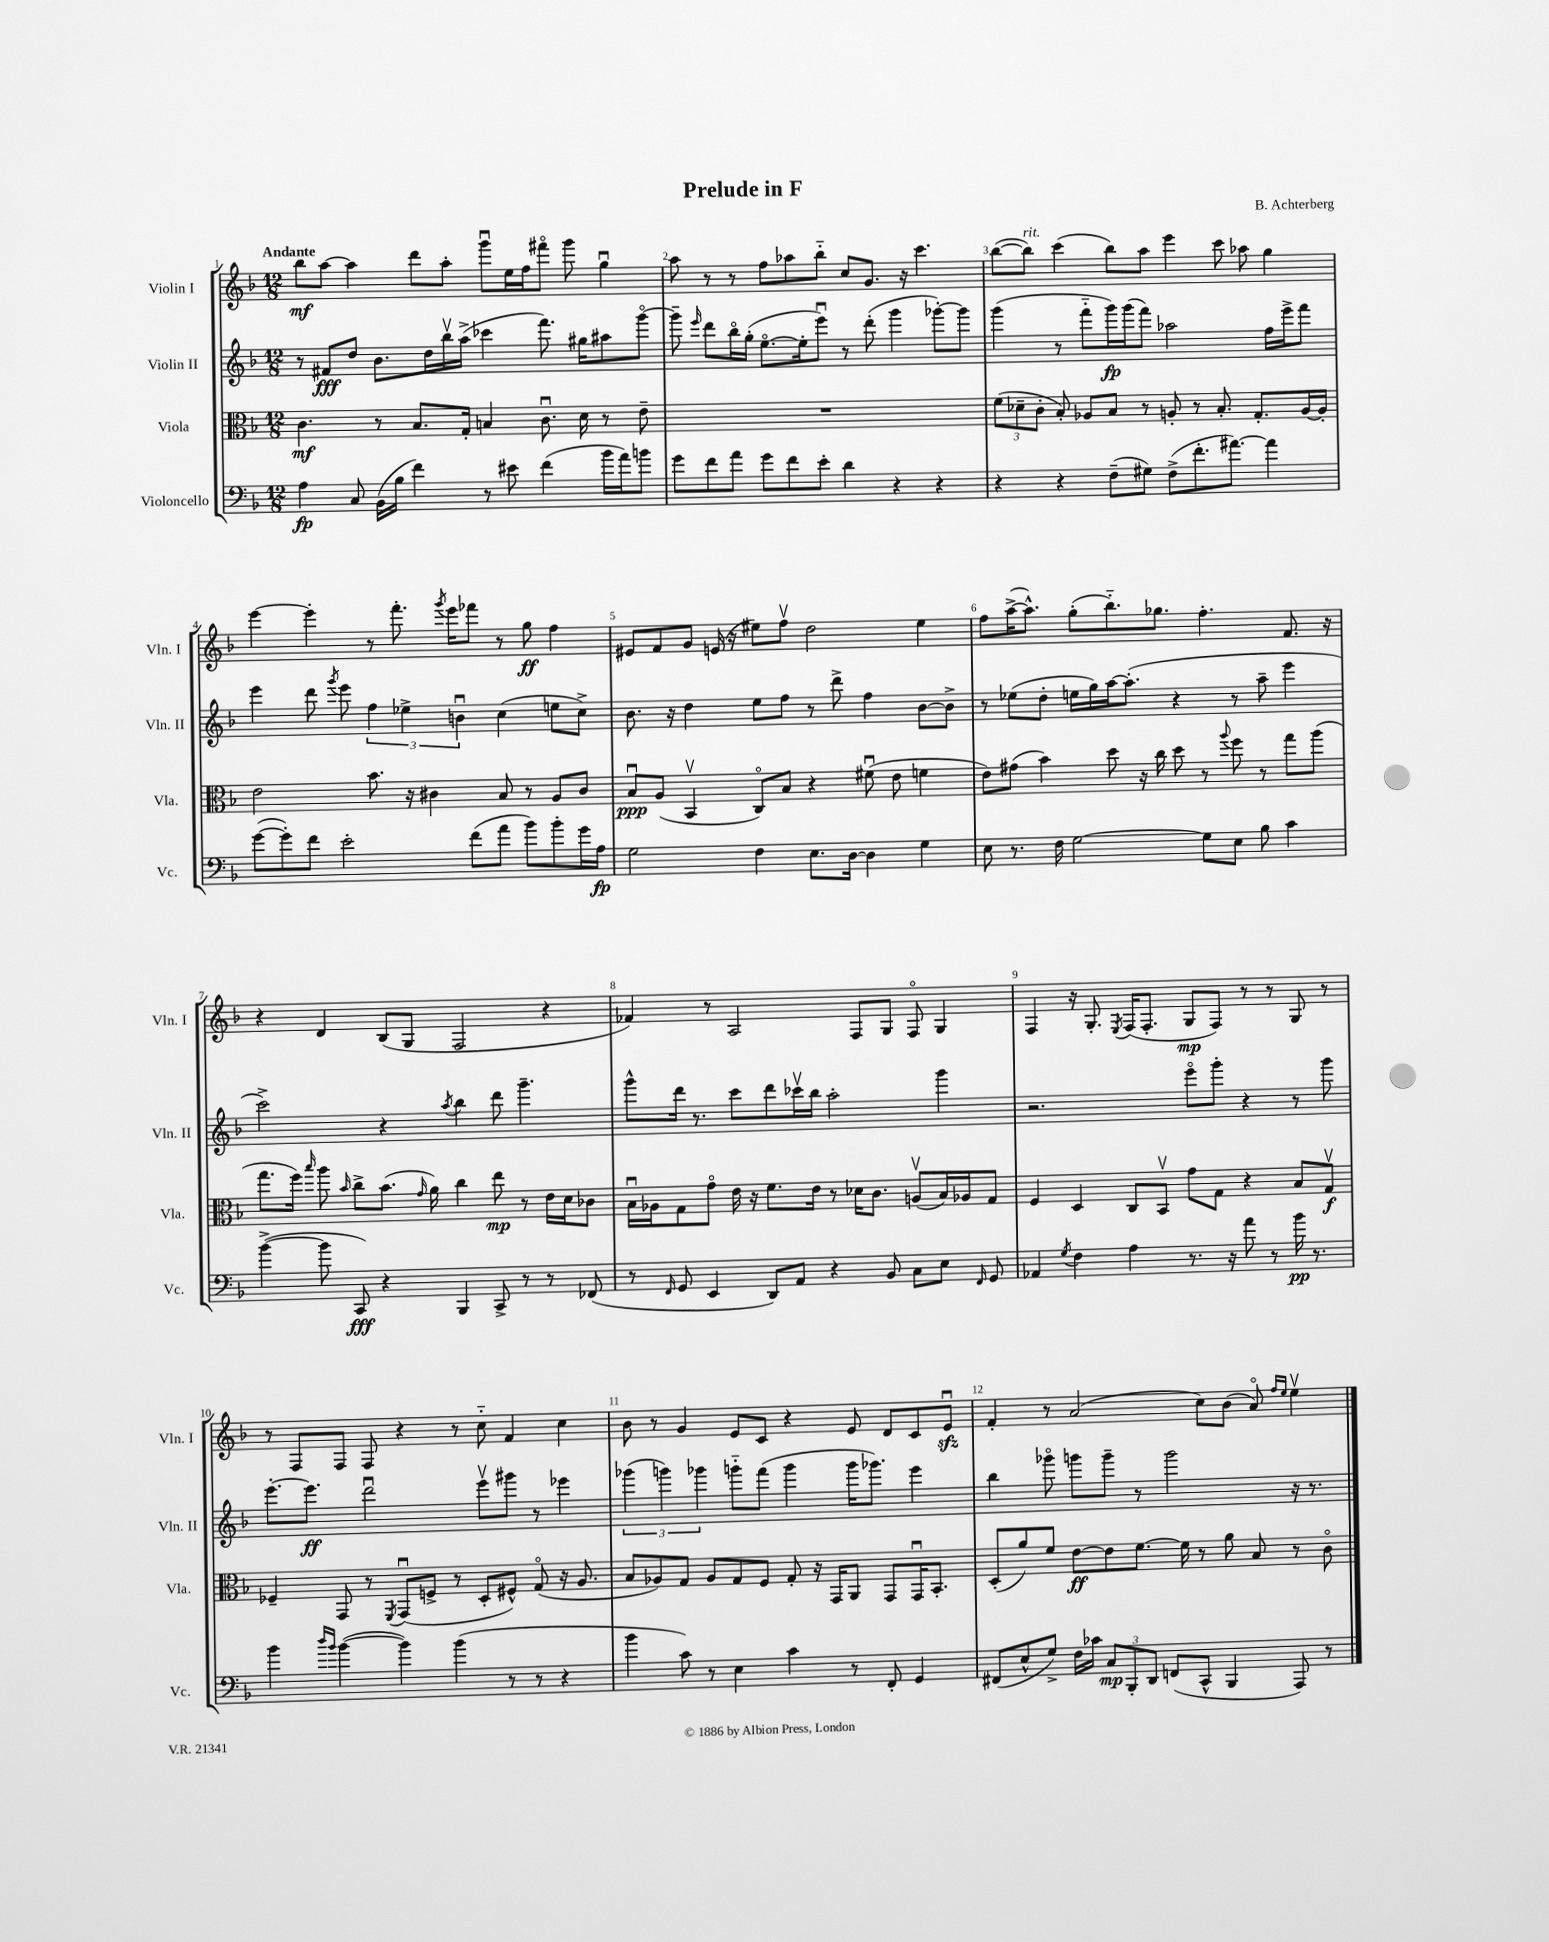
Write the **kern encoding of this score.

**kern	**kern	**kern	**kern
*staff4	*staff3	*staff2	*staff1
*clefF4	*clefC3	*clefG2	*clefG2
*k[b-]	*k[b-]	*k[b-]	*k[b-]
*M12/8	*M12/8	*M12/8	*M12/8
4A	4.c	8r	8bb-
.	.	8f#	[8aa
8C	.	8dd	4aa]
(16BB-	8r	8.b-	.
16B-	.	.	.
4f)	8.B-	.	8ddd
.	.	16dd	.
.	.	16bb-v	8aa'
.	16G'	(16aa^	.
8r	4B	4ccc-	8gggu
8e#	.	.	16ee
.	.	.	16ff
(4f	8.cu	8.fff)	8fff#o
.	.	.	8ggg
.	16d	16gg#	.
16b-	8r	8aa#	4ggu
16a)	.	.	.
8b	8e~	[8gggo	.
=	=	=	=
8g	1.r	8ggg~]	8aa
.	.	16qqeee	.
8f	.	8ddd	8r
8a	.	16bb-o	8r
.	.	(16gg'	.
8g	.	[8.eeo	8ff
8f	.	.	8aa-
.	.	16ee']	.
8e'	.	8eeeu)	8bb-'~
4d	.	8r	8cc
.	.	(8ddd'	8.g
4r	.	4ggg	.
.	.	.	16r
.	.	.	4.ccc
4r	.	[8ggg-')	.
.	.	8ggg-]	.
=	=	=	=
4r	(12f	(4ggg	([8bb-
.	12d-~	.	.
.	.	.	8bb-])
.	12c'	.	.
4r	8B-')	8r	(4ccc
.	8A-	8fff'~	.
(8F~	8B-	16ggg)	8bb-)
.	.	(16ggg	.
8G#)	8r	8fff)	8aa
(8F^	8A'	2aa-	4eee
8.f'	8r	.	.
.	8.B-'	.	8ccc
[8.a#)	.	.	.
.	.	.	8aa-
.	8.G'	.	.
4a#]	.	16ff	4gg
.	.	16eee^	.
.	[16A	8fff	.
.	16A']	.	.
=	=	=	=
([8g	2e	4eee	[4eee
8g'])	.	.	.
8f	.	8ddd	4eee']
.	.	8qggg	.
2e'	.	8eee	.
.	8.b-	6ff	8r
.	.	.	8.fff'
.	.	6ee-^	.
.	16r	.	.
.	4c#	.	.
.	.	.	8qggg
.	.	.	16eee
.	.	6bu	.
(8f	.	.	8fff-
8a	8B-	(4cc	8r
8b-)	8r	.	8gg
8b-'	8A	8ee	4ff
16g	8c#	8cc^)	.
16A	.	.	.
=	=	=	=
2G	8B-u	8.b-	8e#
.	(8A	.	8f
.	.	16r	.
.	4BB-v	4dd	8g
.	.	.	(16e
.	.	.	16r
4F	8Co)	8ee	8ee#)
.	8B-	8ff	8ffv
8.E	4r	8r	2dd
.	.	8ddd^	.
[16D	.	.	.
4D]	(8f#u	4ff	.
.	8e	.	.
4G	4f	[8b-	4ee#
.	.	8b-^]	.
=	=	=	=
8E	8e)	8r	8ff
8.r	(8g#	(8ee-	([16aa^
.	.	.	8.aa^^])
.	4b-)	8dd'	.
16F	.	.	.
[2G	.	16ee	(8gg'
.	.	16gg)	.
.	8dd	[16aa	8.bb-'~)
.	.	(8.aa']	.
.	16r	.	.
.	16cc	.	8.gg-
.	8dd	4r	.
8G]	8r	.	4.ff'
.	8qqaa	.	.
8E	8ff	8r	.
8B-	8r	8aa~	.
4c	8gg	4eee	8.f
.	(8aa	.	.
.	.	.	16r
=	=	=	=
([4b-^	8.gg	2ccc^)	4r
.	16ff)	.	.
.	16qqbb-	.	.
8b-]	8aa	.	4d
.	16qqb-	.	.
8CC)	8cc^	.	.
4r	(8.b-	4r	(8B-
.	.	.	8G
.	16qqg	.	.
.	16a)	.	.
.	.	8qaa	.
4BBB-	4cc	4bb-	2F
8CC^	8ee	8ddd	.
8r	8r	4.ggg~	.
8r	16e	.	4r
.	16d	.	.
(8FF-	8c-	.	.
=	=	=	=
8r	16B-u	8ggg^^	4f-)
.	16A-	.	.
16qqFF	.	.	.
8GG	8G	16ddd	.
.	.	8.r	.
4EE	8go	.	8r
.	16e	8ccc	2A
.	16r	.	.
8DD)	8.f	8ddd	.
8AA	.	16ccc-v	.
.	16e	16bb-	.
4r	8r	2aa'	.
.	16d-	.	8F
.	8.c	.	.
8BB-	.	.	8G
8C	(8Av	.	8Fo
8E	16B-)	4ggg	4G
.	16A-	.	.
16qqFF	.	.	.
8GG	8G	.	.
=	=	=	=
4AA-	4F	2.r	4F
8qG	.	.	.
4F	4D	.	16r
.	.	.	8.G'
.	.	.	8qE
4A	8C	.	(16F
.	.	.	8.F'
.	8BB-v	.	.
8.r	8g	8eeeo	8G
.	8G	8ggg'	8F)
16r	.	.	.
8a	4r	4r	8r
8r	.	.	8r
16b-	8B-	8r	8G
8.r	.	.	.
.	8Gv	8ggg	8r
=	=	=	=
4b-	4F-~	[8.eee'	8r
.	.	.	8F
.	.	8.eee]	.
16qqdd	.	.	.
16qqb-	.	.	.
([4b-	8GG	.	8F
.	8r	2dddu	8F
.	8qFF	.	.
4b-])	(8GGu	.	4r
.	8F^	.	.
(4b-	8r	.	8r
.	8D'	8eeev	8cc'~
8r	8F#^^)	8ggg#	4f
8r	(8Go	8r	.
4r	16r	4eee-	4cc
.	8.A	.	.
=	=	=	=
4b-	8B-	(6ggg-	8b-
.	8A-)	.	8r
.	.	6ggg)	.
8c)	8G	.	4g
.	.	6ggg-	.
8r	8A-	.	.
4E	8G	8ggg'~	8e
.	8F	(8fff	8c
4c	8G'	4ggg	4r
.	16r	.	.
.	16GG	.	.
8r	8AA	16ggg	8e
.	.	8.ggg-)	.
8FF'	8GG	.	8d
4GG	16GGu	4eee	8c
.	8.BB-'	.	.
.	.	.	8eu
=	=	=	=
(8FF#	(8D'	4bb-	4f'
8E^^	8a)	.	.
8G^)	8f	8ggg-o	8r
16F	[8e	8ggg	(2a
16c-	.	.	.
12C	8e]	8ggg~	.
12BBB-'	.	.	.
.	[8.f	8r	.
12DD	.	.	.
(8FF	.	2ggg	.
.	16f]	.	.
8CC^^	8r	.	8cc)
4BBB-	8a	.	(8b-
.	8B-	.	8ao)
.	.	.	16qqff
.	.	.	16qqee
8AAA)	8r	16r	4eev
.	.	8.r	.
8r	8co	.	.
==	==	==	==
*-	*-	*-	*-
